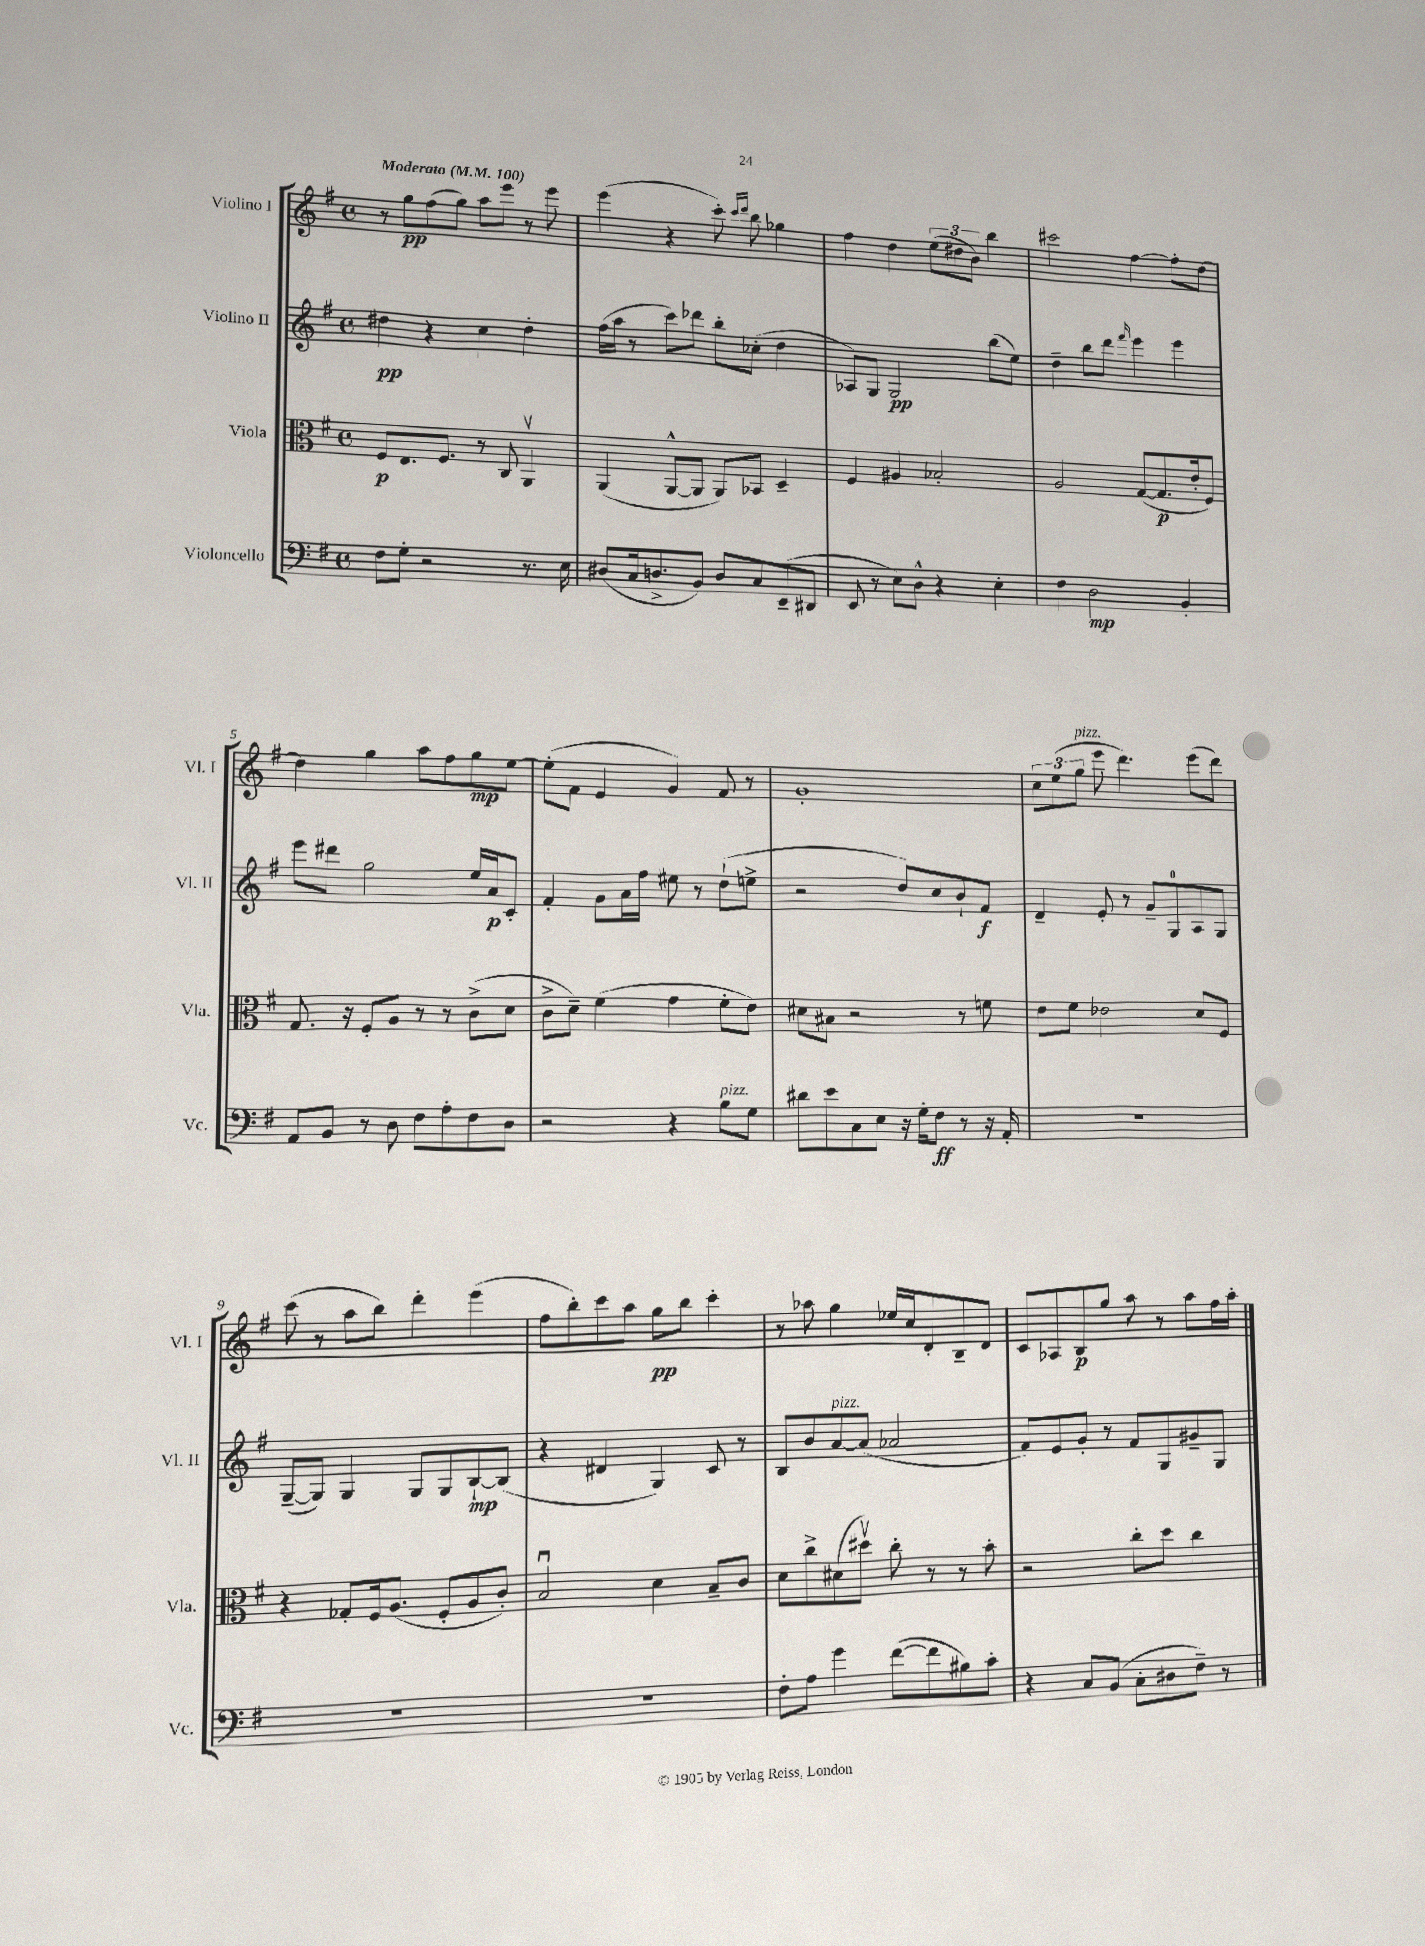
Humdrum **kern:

**kern	**kern	**kern	**kern
*staff4	*staff3	*staff2	*staff1
*clefF4	*clefC3	*clefG2	*clefG2
*k[f#]	*k[f#]	*k[f#]	*k[f#]
*M4/4	*M4/4	*M4/4	*M4/4
*met(c)	*met(c)	*met(c)	*met(c)
*MM100	*MM100	*MM100	*MM100
8F#	8F#	4dd#	8r
8G'	8.E	.	8gg
2r	.	4r	(8ff#
.	8.F#	.	.
.	.	.	8gg)
.	8r	4cc	8aa
.	8C	.	8eee
8.r	4AAv	4dd#'	8r
.	.	.	8eee
16E	.	.	.
=	=	=	=
(8D#	(4AA	(16ff#	(4eee
.	.	16aa	.
16C	.	8r	.
8.D^	.	.	.
.	[8AA^^	8ccc)	4r
8BB)	8AA]	8ddd-	.
8D	8AA)	8bb'	8ccc')
.	.	.	16qqccc
.	.	.	16qqddd
8C	8BB-	(8cc-'	8bb
(8EE~	4D~	4dd	4gg-
8DD#	.	.	.
=	=	=	=
8EE	4F#	8A-)	4ff#
8r	.	8G	.
8E)	4A#	2G	4dd
8D^^	.	.	.
4r	2B-'	.	(12ee
.	.	.	12dd#
.	.	.	12b)
4E'	.	(8bb	4bb
.	.	8ee)	.
=	=	=	=
4F#	2A	4dd~	2ccc#
2D	.	8bb	.
.	.	8ddd	.
.	.	16qqfff#	.
.	([8G	4eee	[4ff#
.	8.G]	.	.
4BB'	.	4eee	8ff#']
.	16e'	.	.
.	8F#)	.	[8dd
=	=	=	=
8AA	8.G	8eee	4dd]
8BB	.	8ddd#	.
.	16r	.	.
8r	8F#'	2gg	4gg
8D	8A	.	.
8F#	8r	.	8aa
8A'	8r	.	8ff#
8F#	(8c^	16ee	8gg
.	.	16a	.
8D	8d	8c'	[8ee
=	=	=	=
2r	8c^	4f#'	(8ee']
.	8d~)	.	8f#
.	(4f#	8g	4e
.	.	16a	.
.	.	16ff#	.
4r	4g	8ee#	4g)
.	.	8r	.
8B	8f#'	(8dd`	8f#
8G	8e)	8ee^	8r
=	=	=	=
8d#	8d#	2r	1g'
8e	8B#	.	.
8C	2r	.	.
8E	.	.	.
16r	.	8dd)	.
16G'	.	.	.
8F#	.	8cc	.
8r	8r	8b`	.
16r	8f	8f#	.
16AA'	.	.	.
=	=	=	=
1r	8e	4d~	12cc
.	.	.	(12ee
.	8f#	.	.
.	.	.	12gg
.	2e-	8e'	8eee
.	.	8r	4.ddd)
.	.	8g~	.
.	.	8G	.
.	8d	8A	(8eee
.	8F#	8G	8ddd)
=	=	=	=
1r	4r	([8G~	(8ccc
.	.	8G])	8r
.	8G-'	4G	8aa
.	16F#	.	8bb)
.	(8.A	.	.
.	.	8G	4ddd'
.	8F#'	8G	.
.	8A	[8B`	(4eee
.	8c')	(8B]	.
=	=	=	=
1r	2Bu	4r	8ff#
.	.	.	8bb')
.	.	4d#	8ccc
.	.	.	8aa
.	4d	4G)	8gg
.	.	.	8bb
.	8B~	8c	4ccc'
.	8c	8r	.
=	=	=	=
8F#'	8d	8B	8r
8A	8cc^	8b	8aa-
4g	(8d#	[8a	4gg
.	8dd#v)	(8a]	.
([8f#	8cc'	2a-	16ee-
.	.	.	16cc
8f#]	8r	.	8d'
8B#)	8r	.	8B~
8c'	8b'	.	8d
=	=	=	=
4r	2r	8f#)	8c
.	.	8e	8A-
8C	.	8g'	8B
(8BB	.	8r	8gg
8C'	8cc'	8f#	8aa
8D#	8dd	8G	8r
8F#~)	4cc	8g#~	8aa
8r	.	8G	16ff#
.	.	.	16aa'
==	==	==	==
*-	*-	*-	*-
